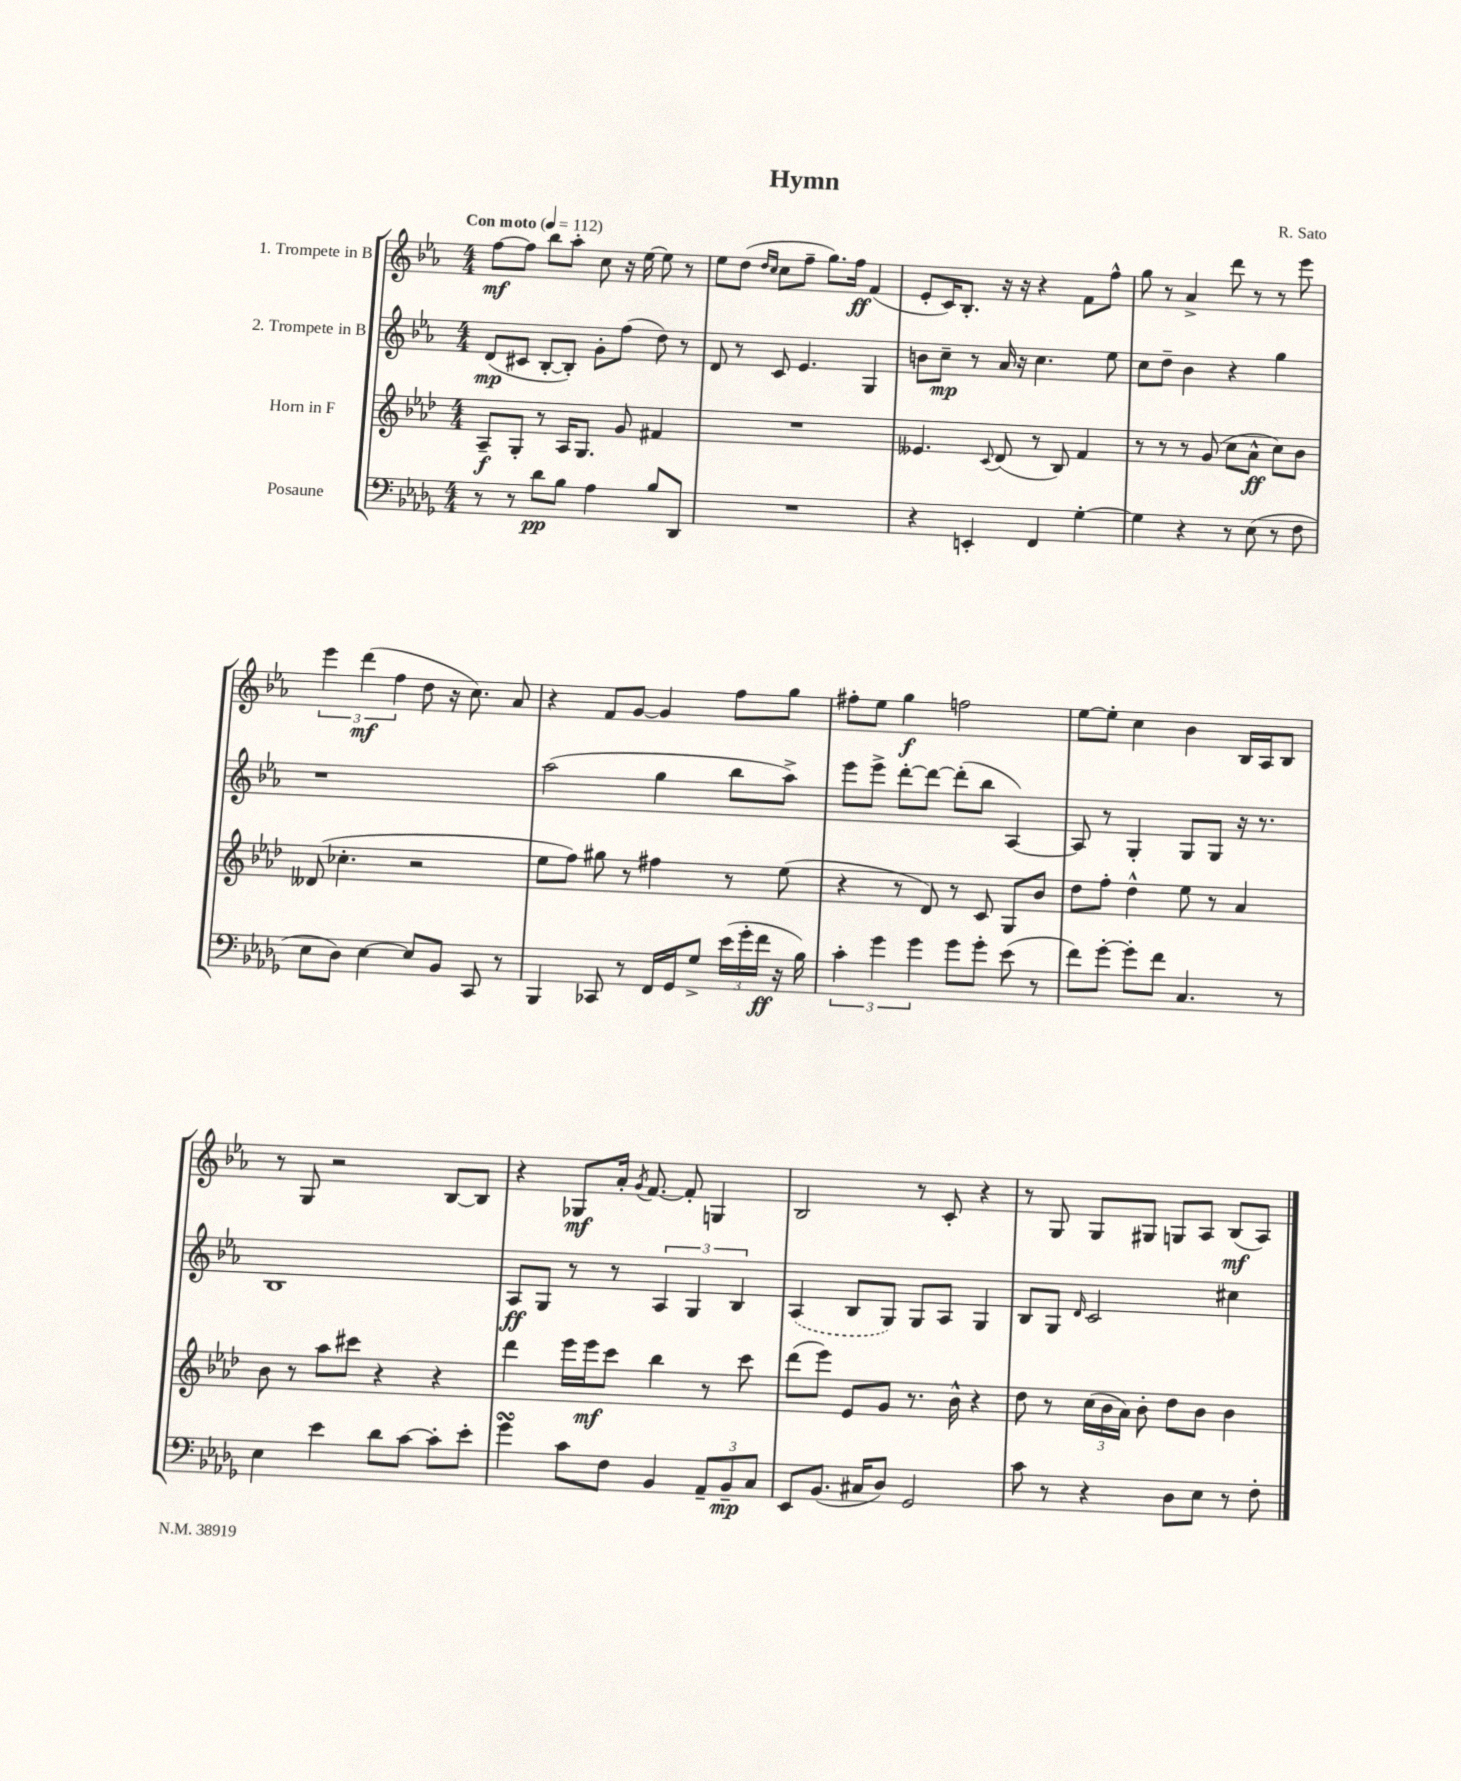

**kern	**kern	**kern	**kern
*staff4	*staff3	*staff2	*staff1
*clefF4	*clefG2	*clefG2	*clefG2
*k[b-e-a-d-g-]	*k[b-e-a-d-]	*k[b-e-a-]	*k[b-e-a-]
*M4/4	*M4/4	*M4/4	*M4/4
*MM112	*MM112	*MM112	*MM112
8r	8A-~	(8d	[8ff
8r	8G'	8c#	8ff]
8d-	8r	[8B-'	8bb-
8B-	16A-	8B-'])	8aa-'
.	8.G	.	.
4A-	.	8g'	8cc
.	8g	(8ff	16r
.	.	.	[16ee-
8B-	4f#	8dd)	8ee-]
8DD-	.	8r	8r
=	=	=	=
1r	1r	8d	8ee-
.	.	8r	(8dd
.	.	.	16qqdd
.	.	.	16qqcc
.	.	8c	8cc
.	.	4.e-	8ff~
.	.	.	8.gg)
.	.	.	16ff
.	.	4G	(4f
=	=	=	=
4r	4.e--	8b	8e-'
.	.	8cc~	16c)
.	.	.	8.B-'
4EE'	.	8r	.
.	8qqc	.	.
.	(8d-	16a-	16r
.	.	16r	16r
4FF	8r	4.cc	4r
.	8B-)	.	.
[4G-'	4f	.	8f
.	.	8ee-	8ff^^
=	=	=	=
4G-]	8r	8cc	8gg
.	8r	8dd~	8r
4r	8r	4b-	4a-^
.	(8g	.	.
8r	8cc	4r	8ddd
(8E-	8a-^^	.	8r
8r	8cc)	4gg	8r
8F	8b-	.	8eee-
=	=	=	=
8E-	(8d--	1r	6eee-
8D-)	4.cc-'	.	.
.	.	.	(6ddd
[4E-	.	.	.
.	.	.	6ff
8E-]	2r	.	8dd
8BB-	.	.	16r
.	.	.	8.cc)
8CC	.	.	.
8r	.	.	8a-
=	=	=	=
4BBB-	8ee-	(2aa-	4r
.	8ff)	.	.
8CC-	8gg#	.	8f
8r	8r	.	[8g
16FF	4ff#	4gg	4g]
16GG-	.	.	.
8G-^	.	.	.
(24e-	8r	8bb-	8ff
24g-'	.	.	.
24f	.	.	.
16r	(8ee-	8aa-^)	8gg
16B-)	.	.	.
=	=	=	=
6c'	4r	8eee-	8ff#'
.	.	8eee-^	8ee-
6g-	.	.	.
.	8r	[8ddd'	4gg
6g-	.	.	.
.	8d-)	8ddd_	.
8g-	8r	(8ddd']	2ff
8g-'	8c	8bb-	.
(8e-	8G	[4A-)	.
8r	8b-	.	.
=	=	=	=
8f)	8dd-	8A-]	[8ee-
[8g-'	8ff'	8r	8ee-']
8g-']	4dd-^^	4G'	4cc
8f	.	.	.
4.C	8ee-	8G	4b-
.	8r	8G	.
.	4a-	16r	16B-
.	.	8.r	16A-
8r	.	.	8B-
=	=	=	=
4E-	8b-	1B-	8r
.	8r	.	8G
4e-	8aa-	.	2r
.	8ccc#	.	.
8d-	4r	.	.
[8c	.	.	.
8c']	4r	.	[8B-
8e-'	.	.	8B-]
=	=	=	=
4g-	4ddd-	8A-	4r
.	.	8G	.
8c	16eee-	8r	8G-
.	16eee-	.	.
8F	8ccc	8r	16a-'
.	.	.	8qg
.	.	.	[8.f
4BB-	4bb-	6A-	.
.	.	.	8f']
.	.	6G	.
12AA-~	8r	.	4G
12BB-~	.	6B-	.
.	8ccc	.	.
12C	.	.	.
=	=	=	=
8EE-	(8ddd-	(4A-	2B-
(8.BB-	8eee-)	.	.
.	8e-	8B-	.
16C#	.	.	.
8D-)	8g	8G)	.
2GG-	8.r	8G	8r
.	.	8A-	8c'
.	16b-^^	.	.
.	4r	4G	4r
=	=	=	=
8c	8dd-	8B-	8r
8r	8r	8G	8G
.	.	16qqd	.
4r	(24cc	2c	8G
.	24b-	.	.
.	24a-)	.	.
.	8b-'	.	8G#
8D-	8dd-	.	8G
8E-	8b-	.	8A-
8r	4b-	4cc#	(8B-
8F'	.	.	8A-)
==	==	==	==
*-	*-	*-	*-
